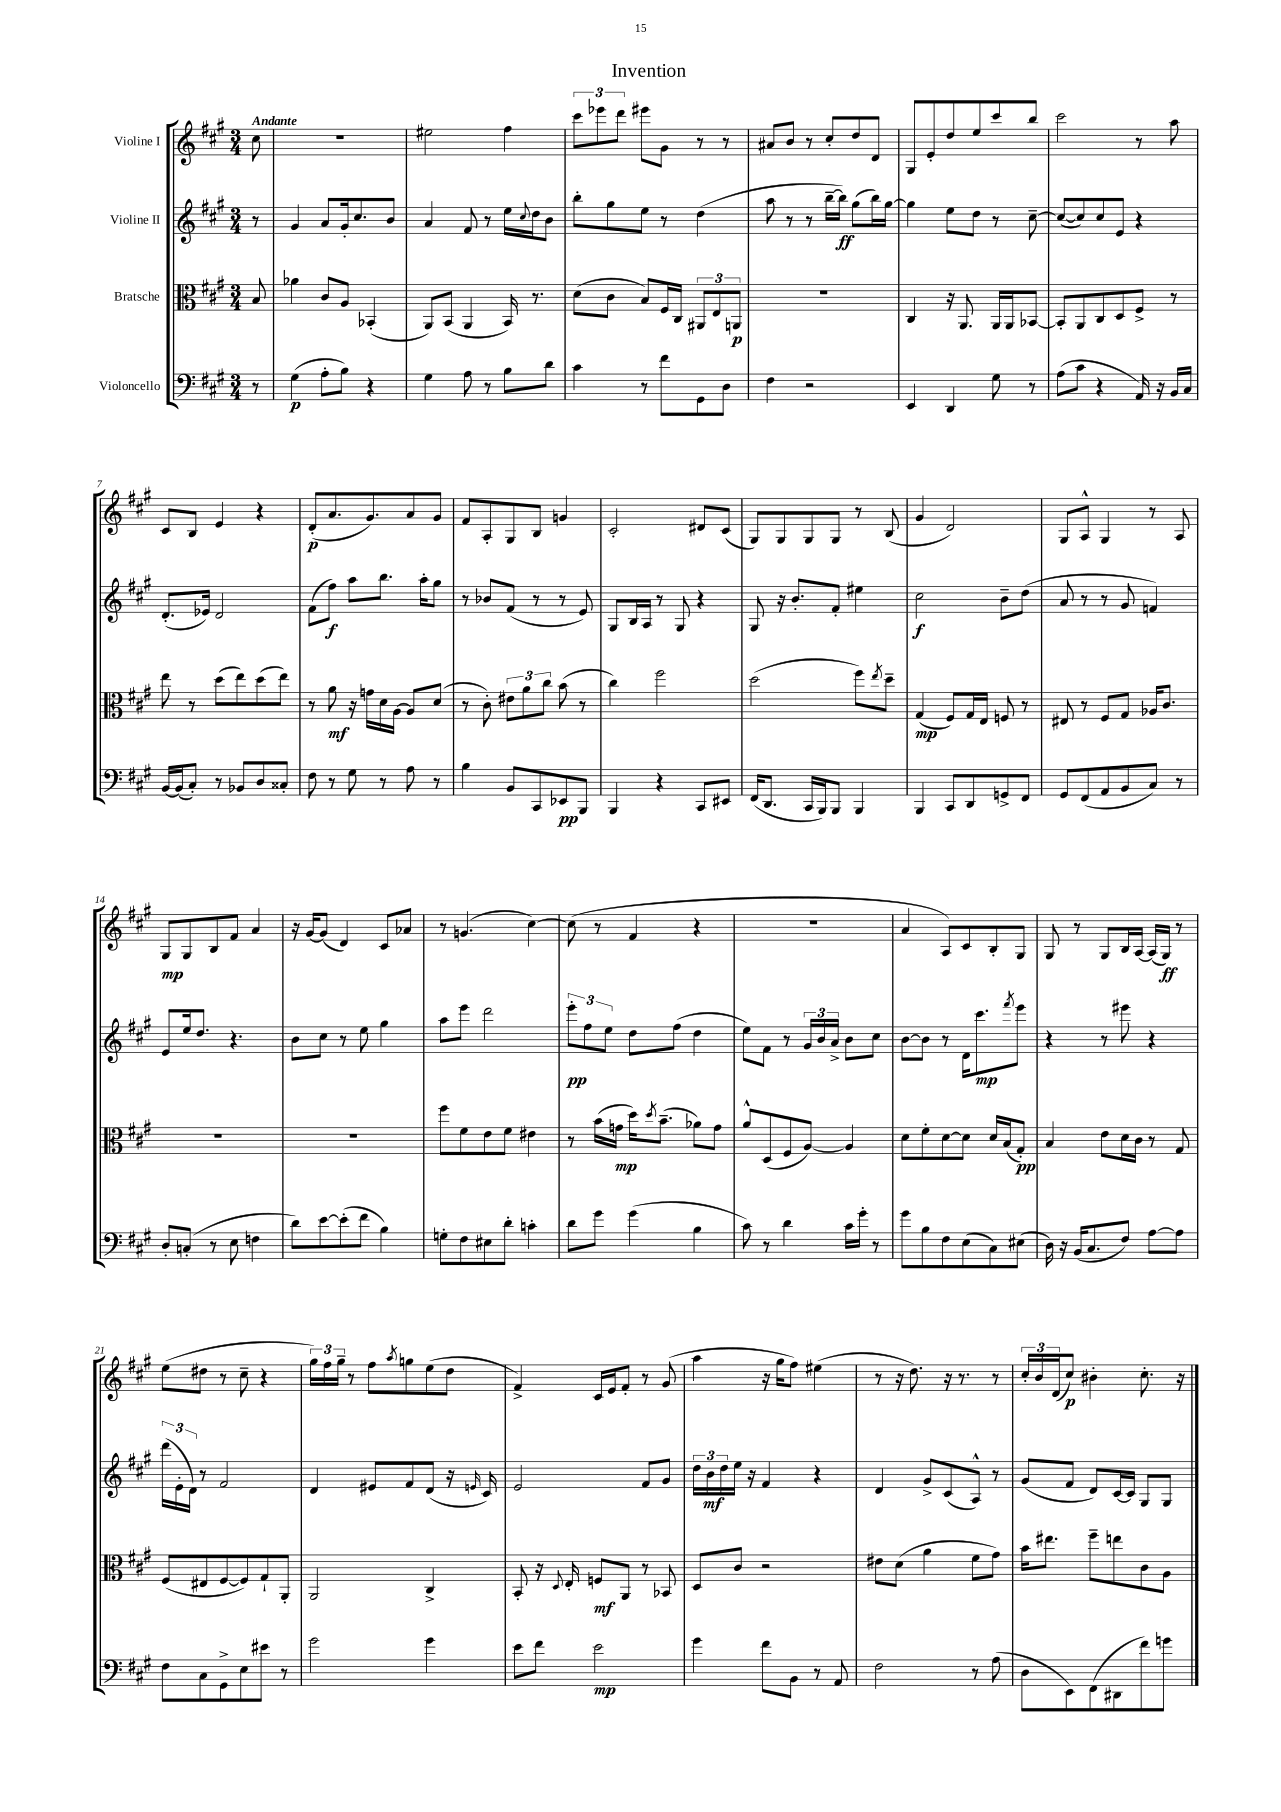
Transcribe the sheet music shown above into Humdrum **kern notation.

**kern	**kern	**kern	**kern
*staff4	*staff3	*staff2	*staff1
*clefF4	*clefC3	*clefG2	*clefG2
*k[f#c#g#]	*k[f#c#g#]	*k[f#c#g#]	*k[f#c#g#]
*M3/4	*M3/4	*M3/4	*M3/4
8r	8B/	8r	8cc#\
=	=	=	=
(4G#\	4a-\	4g#/	2.r
8A'\L	8c#/L	8a/L	.
8B\J)	8A/J	16g#'/k	.
.	.	8.cc#/	.
4r	(4BB-'/	.	.
.	.	8b/J	.
=	=	=	=
4G#\	8AA/L)	4a/	2ee#\
.	(8BB/J	.	.
8A\	4AA/	8f#/	.
8r	.	8r	.
8B\L	16BB/)	16ee\LL	4ff#\
.	.	8qqcc#/	.
.	8.r	16dd\J	.
8d\J	.	8b\J	.
=	=	=	=
4c#\	(8d\L	8bb'\L	12ccc#\L
.	.	.	12eee-\
.	8c#\J	8gg#\	.
.	.	.	12ddd\J
8r	8B/L)	8ee\J	8eee#\L
8f#\L	16F#/L	8r	8g#\J
.	16C#/JJ	.	.
8GG#\	12AA#/L	(4dd\	8r
.	12E/	.	.
8D\J	.	.	8r
.	12AA/J	.	.
=	=	=	=
4F#\	2.r	8aa\	8a#/L
.	.	8r	8b/J
2r	.	8r	8r
.	.	[16bb~\LL	8cc#'/L
.	.	16bb\]JJ)	.
.	.	(8gg#\L	8dd/
.	.	16bb\L)	8d/J
.	.	[16gg#\JJ	.
=	=	=	=
4EE/	4C#/	4gg#\]	8G#/L
.	.	.	8e'/
4DD/	16r	8ee\L	8dd/
.	8.AA/	.	.
.	.	8dd\J	8ee/
8G#\	16AA/LL	8r	8ccc#/
.	16AA/J	.	.
8r	[8BB-/J	[8cc#~\	8bb/J
=	=	=	=
(8A\L	8BB-'/]L	(8cc#/_L	2ccc#\
8c#\J	8AA/	8cc#/])	.
4r	8C#/	8cc#/	.
.	8D/	8e/J	.
16AA/)	8F#^/J	4r	8r
16r	.	.	.
16BB/LL	8r	.	8aa\
16C#/JJ	.	.	.
=	=	=	=
[16BB/LL	8ee\	(8.d'/L	8c#/L
(16BB/]J	.	.	.
8C#'/J)	8r	.	8B/J
.	.	16e-/Jk)	.
8r	(8dd\L	2d/	4e/
8BB-/L	8ee\)	.	.
8D/	(8dd\	.	4r
8C##'/J	8ee\J)	.	.
=	=	=	=
8F#\	8r	(8f#\L	(8d'/L
8r	8a\	8ff#\J)	8.a/
8G#\	16r	8aa\L	.
.	16g\LL	.	8.g#/)
8r	16d\	8.bb\J	.
.	[16A\JJ	.	.
8A\	8A/]L	.	8a/
.	.	16aa'\LK	.
8r	(8d/J	8gg#\J	8g#/J
=	=	=	=
4B\	8r	8r	8f#/L
.	8c#'\)	8b-/L	8A'/
8BB/L	12e#\L	(8f#/J	8G#/
.	12a\	.	.
8CC#/	.	8r	8B/J
.	12cc#\J	.	.
8EE-/	(8b\	8r	4g/
8BBB/J	8r	8e/)	.
=	=	=	=
4BBB/	4cc#\)	8G#/L	2c#'/
.	.	16B/L	.
.	.	16A/JJ	.
4r	2ff#\	8r	.
.	.	8G#/	.
8CC#/L	.	4r	8d#/L
8EE#/J	.	.	(8c#/J
=	=	=	=
(16FF#/LK	(2dd\	8G#/	8G#/L)
8.DD/J	.	.	.
.	.	16r	8G#/
.	.	8.b'/L	.
16CC#/LL	.	.	8G#/
16BBB/J)	.	.	.
8BBB/J	.	8f#'/J	8G#/J
4BBB/	8ff#\L)	4ee#\	8r
.	8qee/	.	.
.	8dd~\J	.	(8B/
=	=	=	=
4BBB/	(4G#/	2cc#\	4g#/
8CC#/L	8F#/L)	.	2d/)
8DD/	16G#/L	.	.
.	16E/JJ	.	.
8GG^/	8F/	8b~\L	.
8FF#/J	8r	(8dd\J	.
=	=	=	=
8GG#/L	8E#/	8a/	8G#/L
(8FF#/	8r	8r	8A^^/J
8AA/	8F#/L	8r	4G#/
8BB/	8G#/J	8g#/	.
8C#/J)	16A-/LK	4f/)	8r
.	8.c#/J	.	.
8r	.	.	8A/
=	=	=	=
8D'/L	2.r	8e/L	8G#/L
(8C'/J	.	16ee/k	8G#/
.	.	8.dd/J	.
8r	.	.	8B/
8E\	.	4.r	8f#/J
4F\	.	.	4a/
=	=	=	=
8d\L)	2.r	8b\L	16r
.	.	.	[16g#/LK
[8e\	.	8cc#\J	(8g#/]J
(8e'\]	.	8r	4d/)
8f#\J	.	8ee\	.
4B\)	.	4gg#\	8c#/L
.	.	.	8a-/J
=	=	=	=
8G'\L	8ff#\L	8aa\L	8r
8F#\	8f#\	8eee\J	(4.g/
8E#\	8e\	2ddd\	.
8d'\J	8f#\J	.	.
4c'\	4e#\	.	[4cc#\)
=	=	=	=
8d\L	8r	12eee'\L	(8cc#\]
.	.	12ff#\	.
8g#\J	(16b\LL	.	8r
.	.	12ee\J	.
.	16g\JJ	.	.
(4g#\	16dd\LK)	8dd\L	4f#/
.	8qdd/	.	.
.	(8.b~\J	.	.
.	.	(8ff#\J	.
4B\	8a-\L)	4dd\	4r
.	8g\J	.	.
=	=	=	=
8c#\)	8a^^/L	8ee\L)	2.r
8r	(8D/	8f#\J	.
4d\	8F#/	8r	.
.	[8A/J)	24g#/LL	.
.	.	24b/	.
.	.	24a^/JJ	.
16c#\LL	4A/]	8b\L	.
16g#'\JJ	.	.	.
8r	.	8cc#\J	.
=	=	=	=
8g#\L	8d\L	[8b\L	4a/
8B\	8f#'\	8b\]J	.
8F#\	[8d\	8r	8A/L)
(8E\	8d\]J	16d\LK	8c#/
.	.	8.ccc#\	.
8C#\)	16d/LL	.	8B'/
.	(16B/J	.	.
.	.	8qfff#/	.
(8E#\J	8G#'/J)	8eee\J	8G#/J
=	=	=	=
16D\)	4B/	4r	8G#/
16r	.	.	.
(16BB/LK	.	.	8r
8.C#/	.	.	.
.	8e\L	8r	8G#/L
8F#/J)	16d\L	8eee#\	16B/L
.	16c#\JJ	.	[16A/JJ
[8A\L	8r	4r	(16A/]LL
.	.	.	16G#/JJ)
8A\]J	8G#/	.	8r
=	=	=	=
8F#\L	(8F#/L	(24ddd\LL	(8ee\L
.	.	24e'\	.
.	.	24d\JJ)	.
8C#\	8E#/	8r	8dd#\J
8GG#^\	[8F#/	2f#/	8r
8E\	8F#/])	.	8cc#~\
8e#\J	8G#`/	.	4r
8r	8AA'/J	.	.
=	=	=	=
2g#\	2AA/	4d/	24gg#\LL)
.	.	.	24ff#\
.	.	.	24gg#~\JJ
.	.	.	8r
.	.	8e#/L	8ff#\L
.	.	.	8qaa/
.	.	8f#/	8gg\
4g#\	4C#^/	(8d/J	(8ee\
.	.	16r	8dd\J
.	.	16qqe/	.
.	.	16c#/)	.
=	=	=	=
8e\L	8BB'/	2e/	4f#^/)
8f#\J	16r	.	.
.	8qqD/	.	.
.	16E'/	.	.
2e\	8F/L	.	16c#/LL
.	.	.	16e/J
.	8AA/J	.	8f#'/J
.	8r	8f#/L	8r
.	8BB-/	8g#/J	(8g#/
=	=	=	=
4g#\	8D/L	24dd\LL	4aa\
.	.	24b\	.
.	.	24dd\	.
.	8c#/J	16ee\JJ	.
.	.	16r	.
8f#\L	2r	4f#/	16r
.	.	.	16gg#\LK
8BB\J	.	.	8ff#\J)
8r	.	4r	(4ee#\
8AA/	.	.	.
=	=	=	=
2F#\	8e#\L	4d/	8r
.	(8d\J	.	16r
.	.	.	8.dd\)
.	4a\	8g#^/L	.
.	.	(8c#/	16r
.	.	.	8.r
8r	8f#\L	8A^^/J)	.
(8A\	8g#\J)	8r	8r
=	=	=	=
8D\L	16b\LK	(8g#/L	24cc#'/LL
.	.	.	24b/
.	8.ee#\J	.	.
.	.	.	(24d/J
8EE\)	.	8f#/J	8cc#/J)
(8FF#\	8ff#~\L	8d/L)	4b#'\
8DD#\	8ee\	[16c#/L	.
.	.	16c#/]JJ	.
8f#\)	8c#\	8G#/L	8.cc#'\
8g\J	8A\J	8G#/J	.
.	.	.	16r
==	==	==	==
*-	*-	*-	*-
